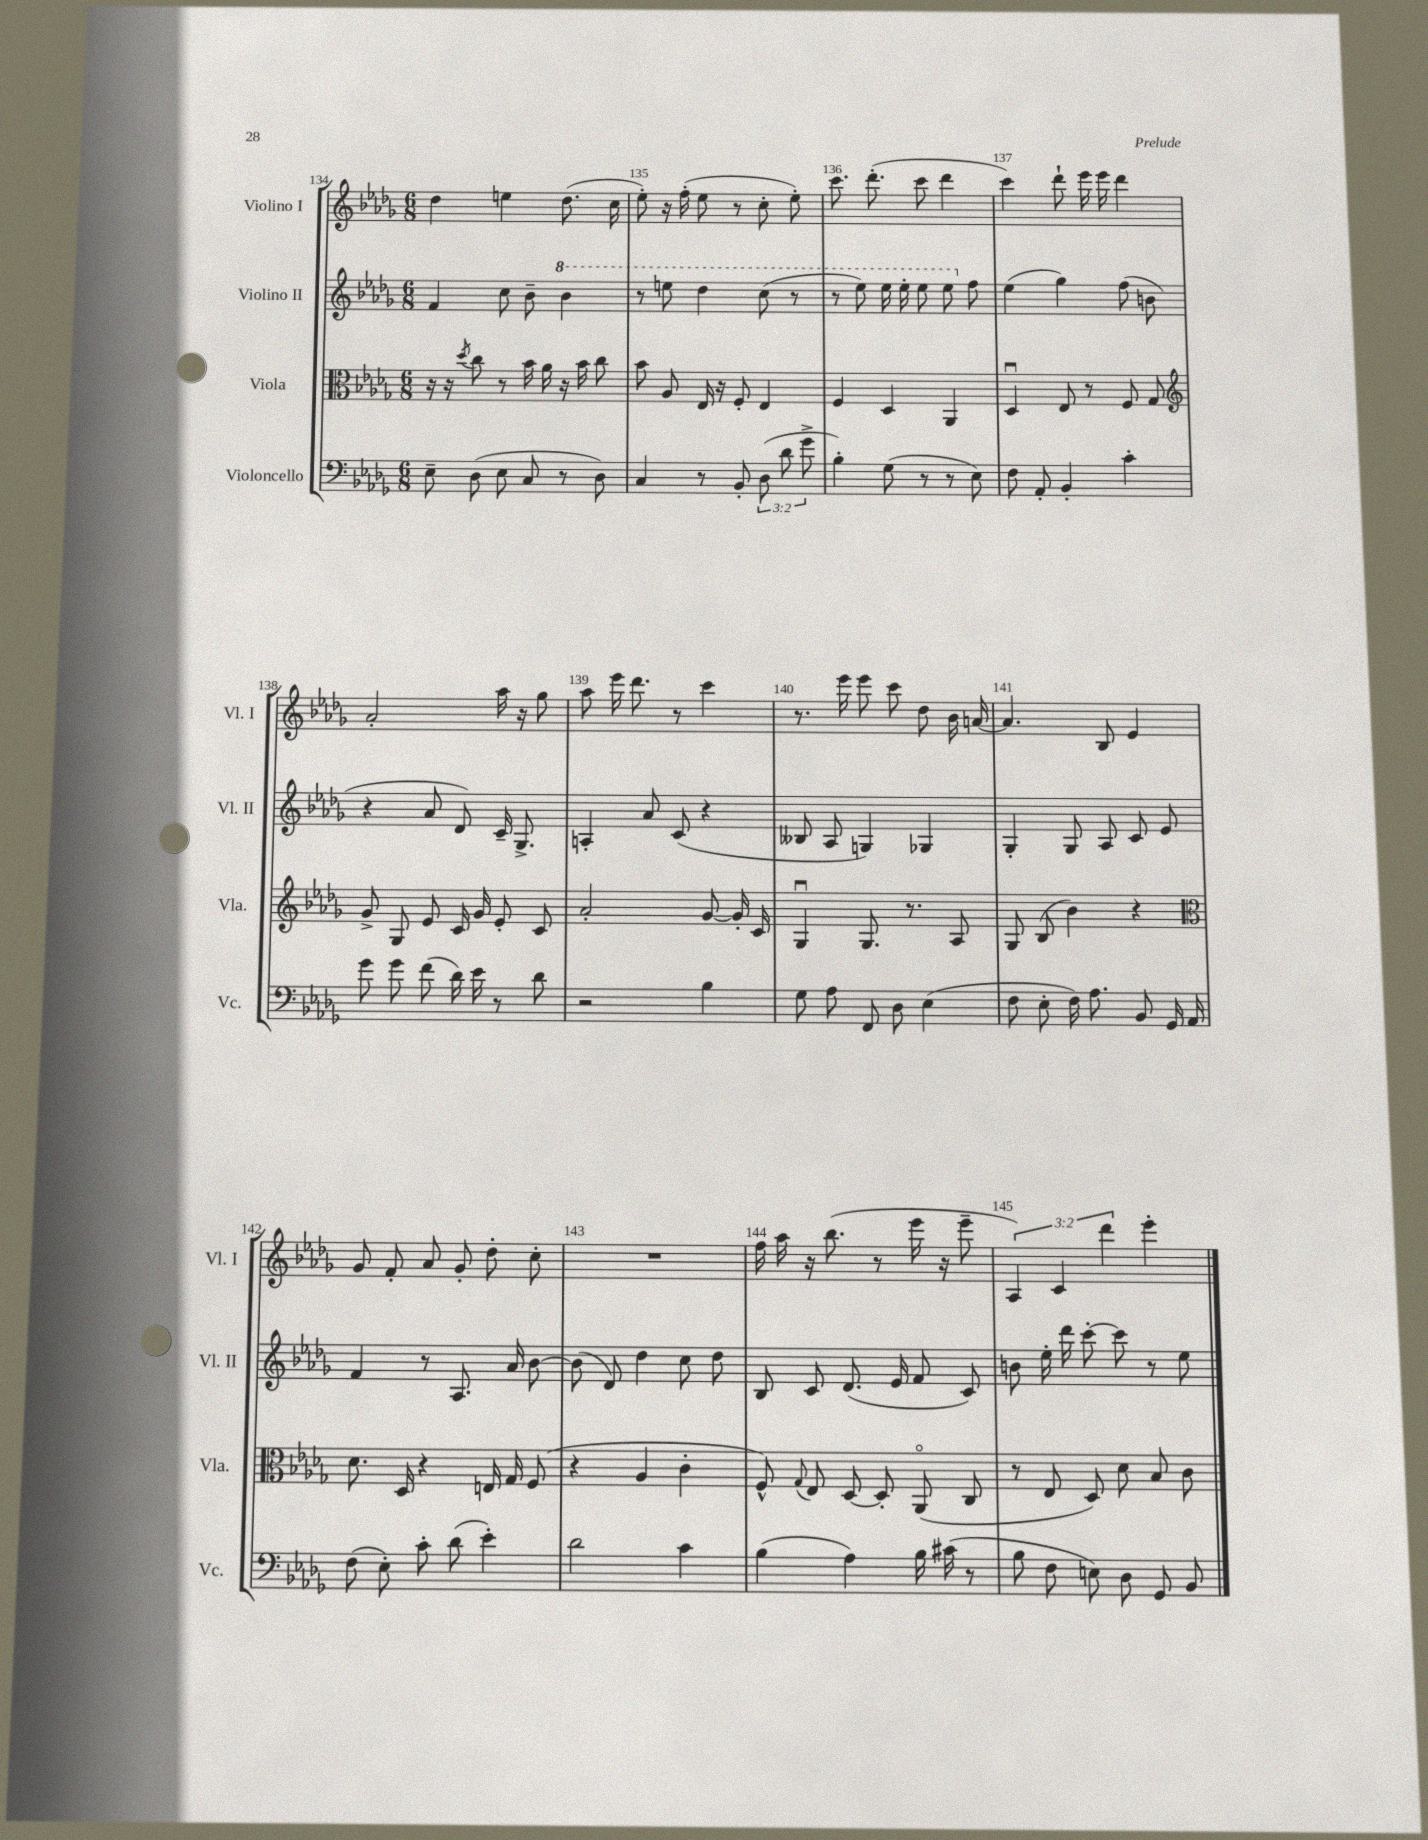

**kern	**kern	**kern	**kern
*part4	*part3	*part2	*part1
*staff4	*staff3	*staff2	*staff1
*I"Violoncello	*I"Viola	*I"Violino II	*I"Violino I
*I'Vc.	*I'Vla.	*I'Vl. II	*I'Vl. I
*clefF4	*clefC3	*clefG2	*clefG2
*k[b-e-a-d-g-]	*k[b-e-a-d-g-]	*k[b-e-a-d-g-]	*k[b-e-a-d-g-]
*M6/8	*M6/8	*M6/8	*M6/8
=134	=134	=134	=134
8E-~\	16r	4f/	4dd-\
.	16r	.	.
.	8qdd-/	.	.
(8D-\	8cc\	.	.
8E-\	8r	8cc\	4een\
8C/	16b-\	8b-~\	.
.	16a-\	.	.
*	*	*8va	*
8r	16r	4bb-\	(8.dd-\
.	16b-\	.	.
8D-\)	8cc\	.	.
.	.	.	16cc\
=135	=135	=135	=135
4C/	8b-\	8r	8ee-'\)
.	8A-/	8eeen\	16r
.	.	.	(16ff'\
8r	16E-/	4ddd-\	8ee-\
.	16r	.	.
8BB-'/	8F'/	.	8r
(12D-\	4E-/	(8ccc\	8cc'\
12d-\	.	.	.
.	.	8r	8ee-'\)
12g-^\	.	.	.
=136	=136	=136	=136
4B-'\)	4F/	8r	8.ccc\
.	.	8eee-\)	.
.	.	.	(8.ddd-'\
(8G-\	4D-/	16eee-\	.
.	.	16eee-'\	.
8r	.	8eee-\	8ccc\
8r	4AA-/	8eee-\	4ddd-\
*	*	*X8va	*
8E-\)	.	8ff\	.
=137	=137	=137	=137
8F\	4D-u/	(4ee-\	4ccc\)
8AA-'/	.	.	.
4BB-'/	8E-/	4gg-\)	8ddd-`\
.	8r	.	16eee-\
.	.	.	16eee-\
4c'\	8F/	(8ff\	4ddd-\
.	8G-/	8bn\	.
!!LO:LB:g=z
=138	=138	=138	=138
*	*clefG2	*	*
8g-\	8g-^/	4r	2a-'/
8g-\	8G-/	.	.
(8f\	8e-/	8a-/	.
16d-\)	16c/	8d-/)	.
16e-\	16g-/	.	.
8r	8e-'/	16c~/	16aa-\
.	.	8.G-^/	16r
8d-\	8c/	.	8gg-\
=139	=139	=139	=139
2r	2a-'/	4An'/	8aa-\
.	.	.	16eee-\
.	.	.	8.ddd-\
.	.	8a-/	.
.	.	(8c/	8r
4B-\	[8g-/	4r	4ccc\
.	16g-'/]	.	.
.	16c/	.	.
=140	=140	=140	=140
8G-\	4G-u/	8B--X/	8.r
8A-\	.	8A-/	.
.	.	.	16eee-\
8FF/	8.G-/	4Gn/)	8eee-\
8D-\	.	.	8ccc\
.	8.r	.	.
(4E-\	.	4G-X/	8dd-\
.	8A-/	.	16b-\
.	.	.	[16an/
=141	=141	=141	=141
8F\	8G-/	4G-'/	4.a/]
8E-'\	(8B-/	.	.
16F\)	4b-\)	8G-/	.
8.A-\	.	.	.
.	.	8A-/	8B-/
8BB-/	4r	8c/	4e-/
16GG-/	.	8e-/	.
16AA-/	.	.	.
!!LO:LB:g=z
=142	=142	=142	=142
*	*clefC3	*	*
(8F\	8.d-\	4f/	8g-/
8E-'\)	.	.	8f'/
.	16D-/	.	.
8c'\	4r	8r	8a-/
(8d-\	.	8.A-/	8g-'/
4e-'\)	16En/	.	8dd-'\
.	16G-/	16a-/	.
.	(8F/	[8b-\	8cc'\
=143	=143	=143	=143
2d-\	4r	(8b-\]	2.r
.	.	8d-/)	.
.	4A-/	4dd-\	.
4c\	4c'\	8cc\	.
.	.	8dd-\	.
=144	=144	=144	=144
(4B-\	8F^^/)	8B-/	16ff\
.	.	.	16aa-\
.	8qqG-/	.	.
.	8E-/	8c/	16r
.	.	.	(8.bb-\
4A-\)	[8D-/	(8.d-/	.
.	8D-'/]	.	8r
.	.	16e-/	.
16B-\	(8AA-/	8f/	16eee-\
(16c#X\	.	.	16r
8r	8C/	8c/)	8eee-~\
=145	=145	=145	=145
8B-\	8r	8bn\	6A-/)
8F\	8E-/	16ee-'\	.
.	.	.	6c/
.	.	16ddd-\	.
8En\)	8D-/)	[8ccc'\	.
.	.	.	6ddd-\
8D-\	8d-\	8ccc\]	.
8GG-/	8B-/	8r	4eee-'\
8BB-/	8c\	8ee-\	.
==	==	==	==
*-	*-	*-	*-
